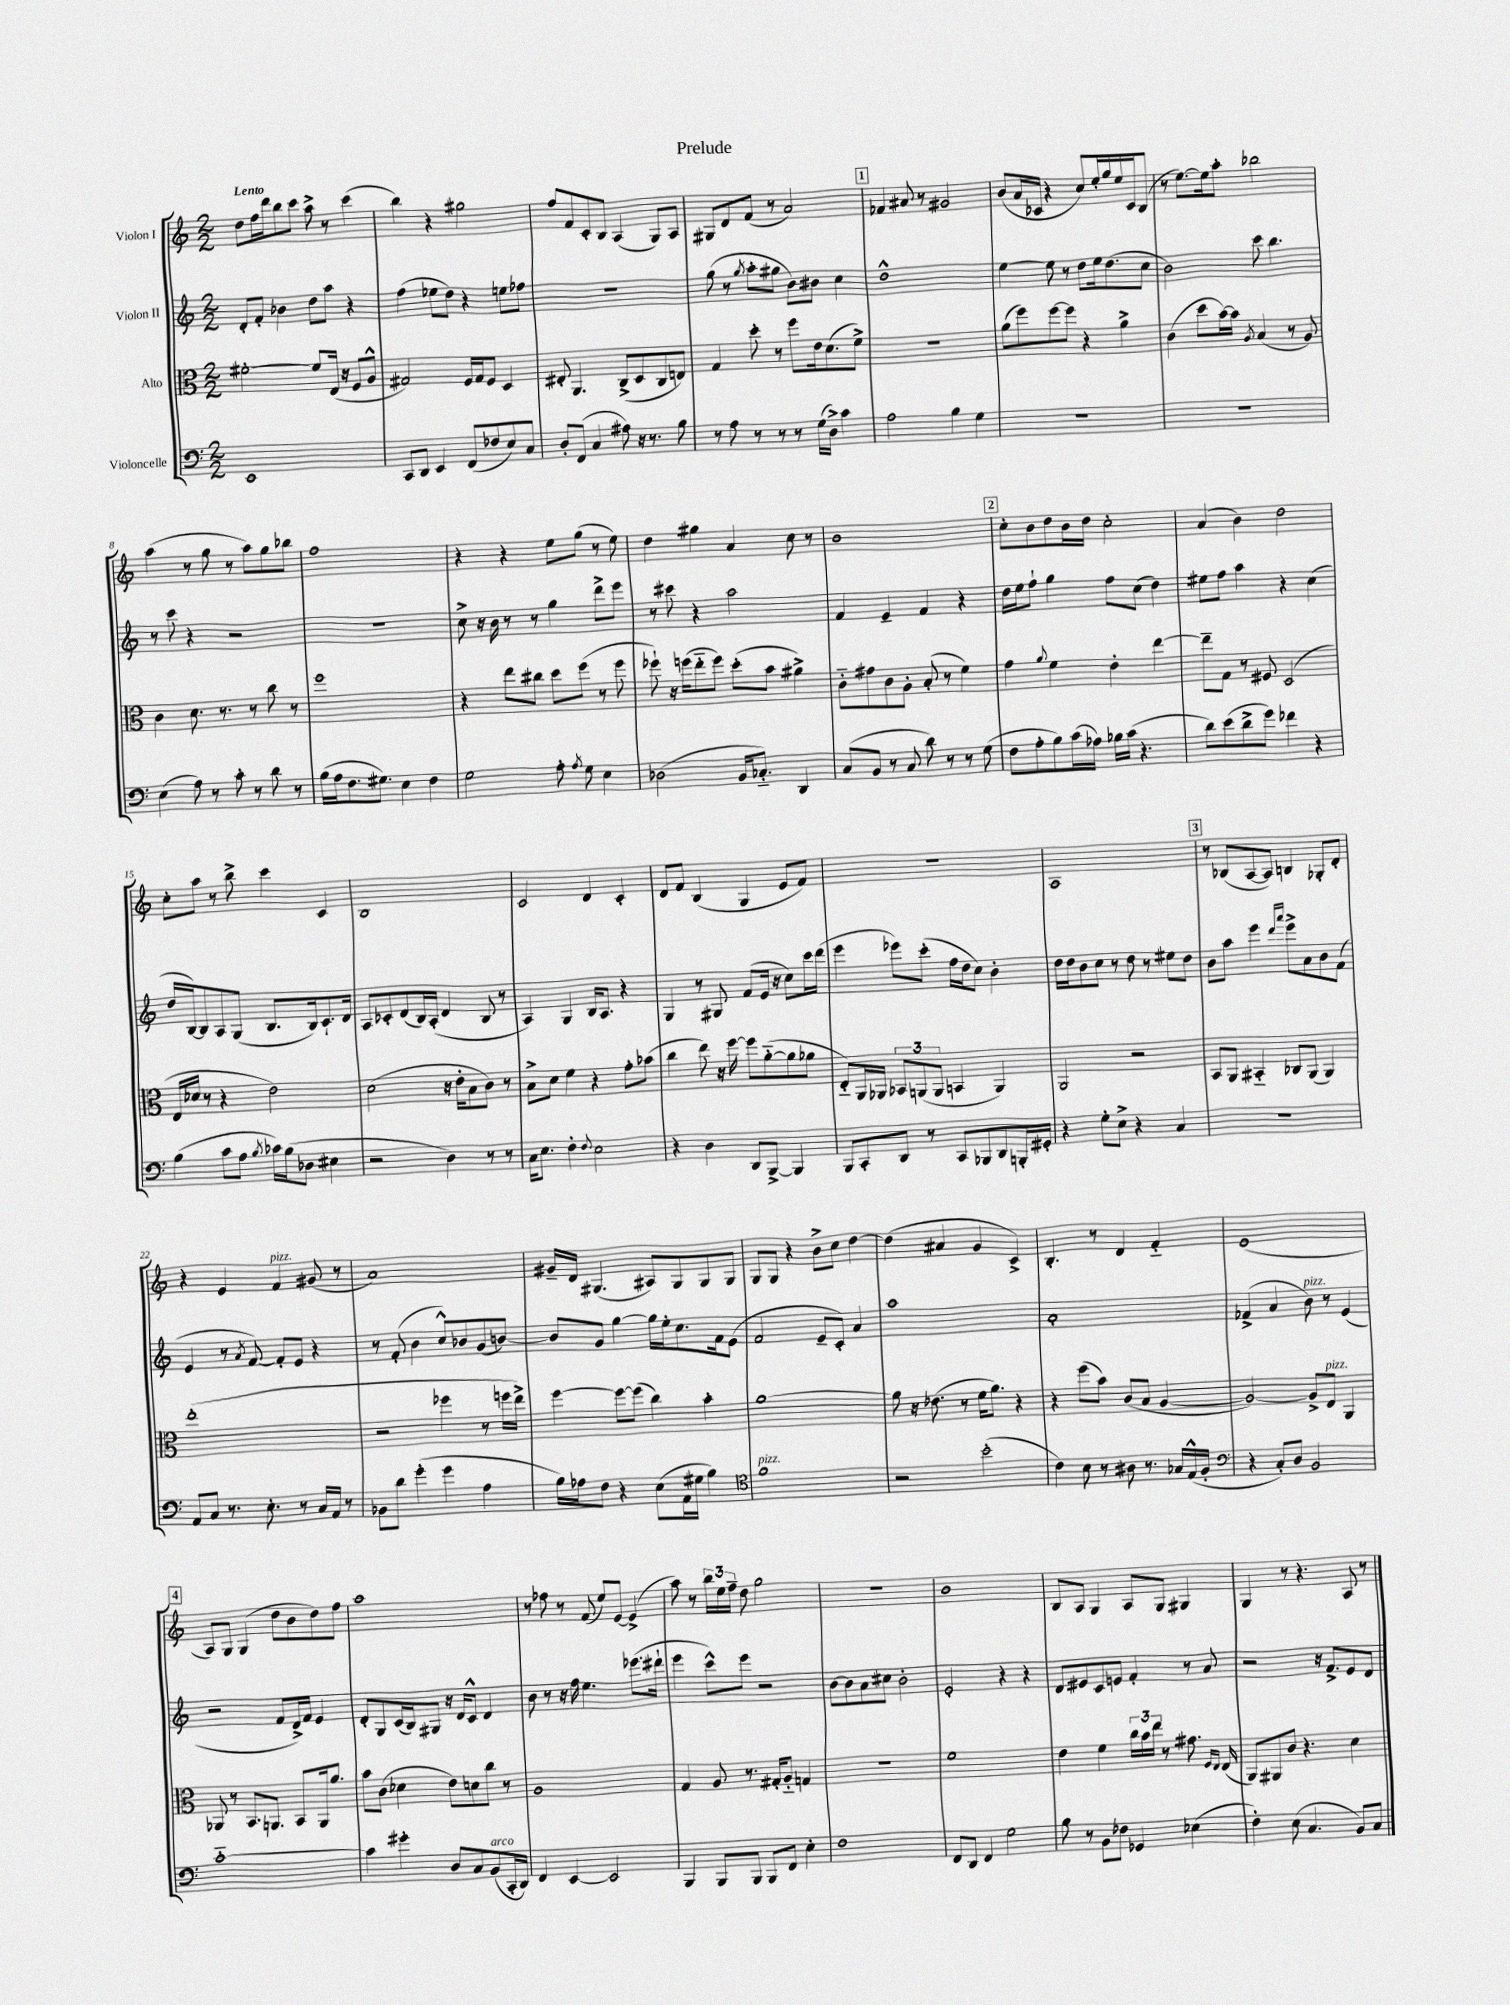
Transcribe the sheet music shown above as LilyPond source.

\header { title = "Prelude" }
<<
\new StaffGroup <<
\new Staff = "s0" \with { instrumentName = "Violon I" } {
    \clef treble \key c \major \numericTimeSignature \time 2/2 \tempo "Lento"
    \autoBeamOff d''8[ f''16 d'''16 b''8 c'''8] a''8-> r8 c'''4( |
    b''4) r4 gis''2 |
    f''8[ f'8 c'8-. b8] a4( g8[) a8] |
    gis8[ d'8 f'8]( r8 a'2) |
    \mark \markup { \box "1" } fes'4 ais'8 r8 gis'2 |
    b'8[( a'16 ces'16] r4 c''8[) e''16-. g''16 e''16 ces'16 b8]( |
    r8 e''8.[~) e''16 a''8]-. bes''2 |
    a''4( r8 g''8 r8 a''8[) g''8 bes''8] |
    f''1 |
    r4 r4 e''8[ g''8]( r8 e''8) |
    d''4 gis''4 a'4 c''8 r8 |
    b'1 |
    \mark \markup { \box "2" } c''8[-. b'8 d''8 b'16 d''16] c''2-. |
    a'4( b'4) d''2 |
    c''8[-. a''8] r8 b''8-> c'''4 c'4 |
    b1 |
    c'2 d'4 c'4-. |
    d'8[ f'8] b4( g4 e'8[ f'8]) |
    R1 |
    a1 |
    \mark \markup { \box "3" } r8 bes8[( a8~ a8]) b4 ges8[-. d'8]-. |
    r4 e'4 f'4^\markup { \italic "pizz." } gis'8( r8 |
    a'1) |
    gis'16[-- d'16] gis4.( ais8[) gis8 gis8 gis8] |
    g8[ g8] r4 b'8[-> c''8] d''4~ |
    d''4( ais'4 g'4 c'4->) |
    b4.-. r8 d'4 f'4-_ |
    e'1( |
    \mark \markup { \box "4" } a8[) g8] g4( d''8[ b'8 d''8) f''8] |
    a''1 |
    r8 fes''8 r8 f'8( e''8[) e'8]~ e'4->( |
    a''8) r8 \tuplet 3/2 { b''16[ e''16 f''16]-- } d''8 g''2 |
    r1 |
    b'1 |
    b8[ a8] g4 a8[ g8] gis4 |
    g4 r8 r4. a8 r8 \bar "|." |
}
\new Staff = "s1" \with { instrumentName = "Violon II" } {
    \clef treble \key c \major \numericTimeSignature \time 2/2
    \autoBeamOff d'8[-. f'8]-. bes'4 d''8[ a''8] r4 |
    f''4( ees''8[ d''8]) r4 e''8[ fes''8] |
    R1 |
    g''8( r8 \acciaccatura { g''8 } a''8[-. gis''8] b'8[) bis'8] c''4 |
    \mark \markup { \box "1" } d''1-^ |
    e''4~ e''8 r8 d''8[ e''16 d''8.( c''8] |
    b'2) c'''8 b''4. |
    r8 c'''8 r4 r2 |
    r1 |
    c''8-> r16 b'16 r8 r8 g''4 d'''8[-> e'''8] |
    r8 cis'''8 r4 a''2 |
    f'4 e'4-- f'4 r4 |
    \mark \markup { \box "2" } d''16[ e''16 f''8]-! g''4 f''8[ c''8]( d''4) |
    eis''8[ f''8] a''4 r4 c''4( |
    d''16[ b16~) b8 a8 g8]( b8.[ b16) c'8.-! d'16] |
    a8[ ces'8-. d'8( b16) a16]-.( d'4 b8 r8 |
    a4) g4 b16[ a8.] r4 |
    g4 r8 gis8 f'8[( e'16] r16 c''8[) c'''16 d'''16]( |
    e'''4 ees'''8[) c'''8]-.( f''16[ d''16 c''8]) b'4-. |
    d''16[ d''16 b'8 c''8] r8 d''8 r8 eis''8[ d''8] |
    \mark \markup { \box "3" } b'8[ a''8] e'''4 \grace { d'''16[ a'''16] } e'''8[-> a'8 b'8 f'8]( |
    e'4 r8 \acciaccatura { a'8 } f'8~) f'8[-. e'8] r4 |
    r8 f'8-.( b'4 c''8[-^) bes'8 g'8( b'8]~) |
    b'8[ g'8] g''4~ g''16[ e''16-. c''8. f'16 e'8]( |
    f'2 e'8[-- c'8]-.) a'4 |
    a''1 |
    a'1-. |
    fes'4->( a'4 b'8^\markup { \italic "pizz." }) r8 e'4( |
    \mark \markup { \box "4" } r2 f'8[ d'16->) f'16] e'4 |
    d'8[-. g8 c'16( b16) gis8] r16 d'16[ c'8]-^ d'4 |
    b'8 r8 r16 f''16 e''4. ees'''8.[( dis'''16]-! |
    e'''4 c'''8[-^) e'''8] r2 |
    b'8[~ b'8 a'8 cis''8] b'2-. |
    e'2-. r4 r4 |
    d'8[ eis'8 c'8 e'8] f'4-. r8 a'8 |
    r2 r16 f'8.[-> e'8 d'8] \bar "|." |
}
\new Staff = "s2" \with { instrumentName = "Alto" } {
    \clef alto \key c \major \numericTimeSignature \time 2/2
    \autoBeamOff fis'2~-. fis'8[ e16]( r16 f8[ a8]-^ |
    gis2) f16[ gis16 f8] d4 |
    eis8-. a,4. c8[->( d8 c8 e8]) |
    g4 d''8-. r8 f''8[ e'16 d'8.( f'8]->) |
    \mark \markup { \box "1" } R1 |
    a'8[( f''8) f''8~ f''8] r4 a'4-> |
    c'4( d''8[ b'16~) b'16] \acciaccatura { a8 } b4( r8 a8) |
    c'4 d'8. r8. r8 c''8 r8 |
    f''1 |
    r4 e''8[ cis''8] d''8[ f''8]( r8 f''8 |
    fes''8-!) r16 f''16[( e''8-_ f''8]) d''8[-.( b'8] ais'4->) |
    c'8[-_ gis'8 c'8 a8]-. b8-.( r8 f'4) |
    \mark \markup { \box "2" } g'4 \appoggiatura { a'8 } f'4 e'4-. e''4~ |
    e''8[-- g8] r8 fis8 d2( |
    e16[ des'16] r8 r4 e'2) |
    d'2( r16 e'16[-. b8 c'8]) r8 |
    b8[-> d'8] f'4 r4 g'8[-. bes'8]( |
    c''4 e''8) r16 f''16~ f''8[ a'8~-_( a'8 aes'8] |
    e8[-_) a,16 aes,16] \tuplet 3/2 { bes,8[ a,8( a,8] } b,4 a,4) |
    a,2 r2 |
    \mark \markup { \box "3" } b,8[ a,8] bis,4-_ ces8[ a,8]( a,4) |
    e''1-.( |
    r2 fes''4 r8 f''16[ e''16]->) |
    f''4~ f''8[~ f''8]( c''4) b'4-. |
    a'1~ |
    a'8 r16 ees'8.( r8 f'16[ a'8.]) r4 |
    r4 f''8[( b'8]) c'8[( b8] a4~ |
    a2~) a8[-> e8]^\markup { \italic "pizz." } a,4 |
    \mark \markup { \box "4" } aes,8 r8 b,8.[ a,8.] b,8[ a,16 a'8.] |
    b'8[ c'8]( des'4 e'8[) d'8 c''8] r8 |
    a1 |
    g4 a8 r8. gis16[-. a8]-_ g4 |
    R1 |
    f'1 |
    e'4 f'4 \tuplet 3/2 { c''16[ b'16 e''16] } r8 gis'8. \grace { f16[ e16] } e16( |
    a,8[) ais,8 c'8] r4. d'4 \bar "|." |
}
\new Staff = "s3" \with { instrumentName = "Violoncelle" } {
    \clef bass \key c \major \numericTimeSignature \time 2/2
    \autoBeamOff e,1 |
    c,8[ d,8] e,4 f,8[( fes8 e8) c8] |
    d8[-. f,8]( c4 ais8) r16 r8. b8 |
    r8 a8 r8 r8 r8 g16[( d16]->) c'4 |
    \mark \markup { \box "1" } a2 b4 g4 |
    r1 |
    r1 |
    e4( a8) r8 c'8-. r8 d'8 r8 |
    b16[( a16 f8. gis8.]) e4 f4 |
    g2 a8-. \acciaccatura { a8 } g8 e4 |
    des2( b,16[ ces8.]-_) d,4 |
    c8[( b,8] r8 c8 d'8) r8 r8 g8( |
    \mark \markup { \box "2" } f8[ a8-. b8) c'16( aes16]) bes16[ c'16]( r4. |
    d'8[) e'8( d'8-> g'8]) fes'4 r4 |
    b4( c'8[ a8] \acciaccatura { b8 } ces'16[) b16( des8] eis4 |
    r2 d4) r8 r8 |
    c16[ e8.] f4-. \appoggiatura { f8 } e2 |
    r4 d4 d,8[ b,,8]~-> b,,4 |
    b,,8[ c,8-. d,8] r8 c,8[ bes,,8 d,8 b,,16-. gis,16]-. |
    r4 g8[-. e8]-> r4 c4 |
    \mark \markup { \box "3" } R1 |
    a,8[ c8] r8. e8.-. r8 c16[ a,16] r8 |
    bes,8[ d'8] g'4-.( g'4 a4 |
    b16[) aes16 f8] r4 e8[( a,16 gis16] b4) |
    \clef tenor f'1^\markup { \italic "pizz." } |
    r2 b'2-.( |
    c'4) b8 r8 ais8 r8. ges16[ e16-^( f16]-. |
    \clef bass r4 c8[-.) d8] b,2 |
    \mark \markup { \box "4" } c'1~-_ |
    c'4 gis'4-. d8[ c8 b,8^\markup { \italic "arco" }( c,16-. d,16]) |
    f,4 e,4~ e,2 |
    b,,4 b,,8[ b,,8] b,,8[ f,8] e4-. |
    f1 |
    f,8[ d,8] f,4 g2 |
    b8 r8 b,8[ fes8] ges,4 ees4( |
    f4-.) e8( c4. b,8[) c8] \bar "|." |
}
>>
>>
